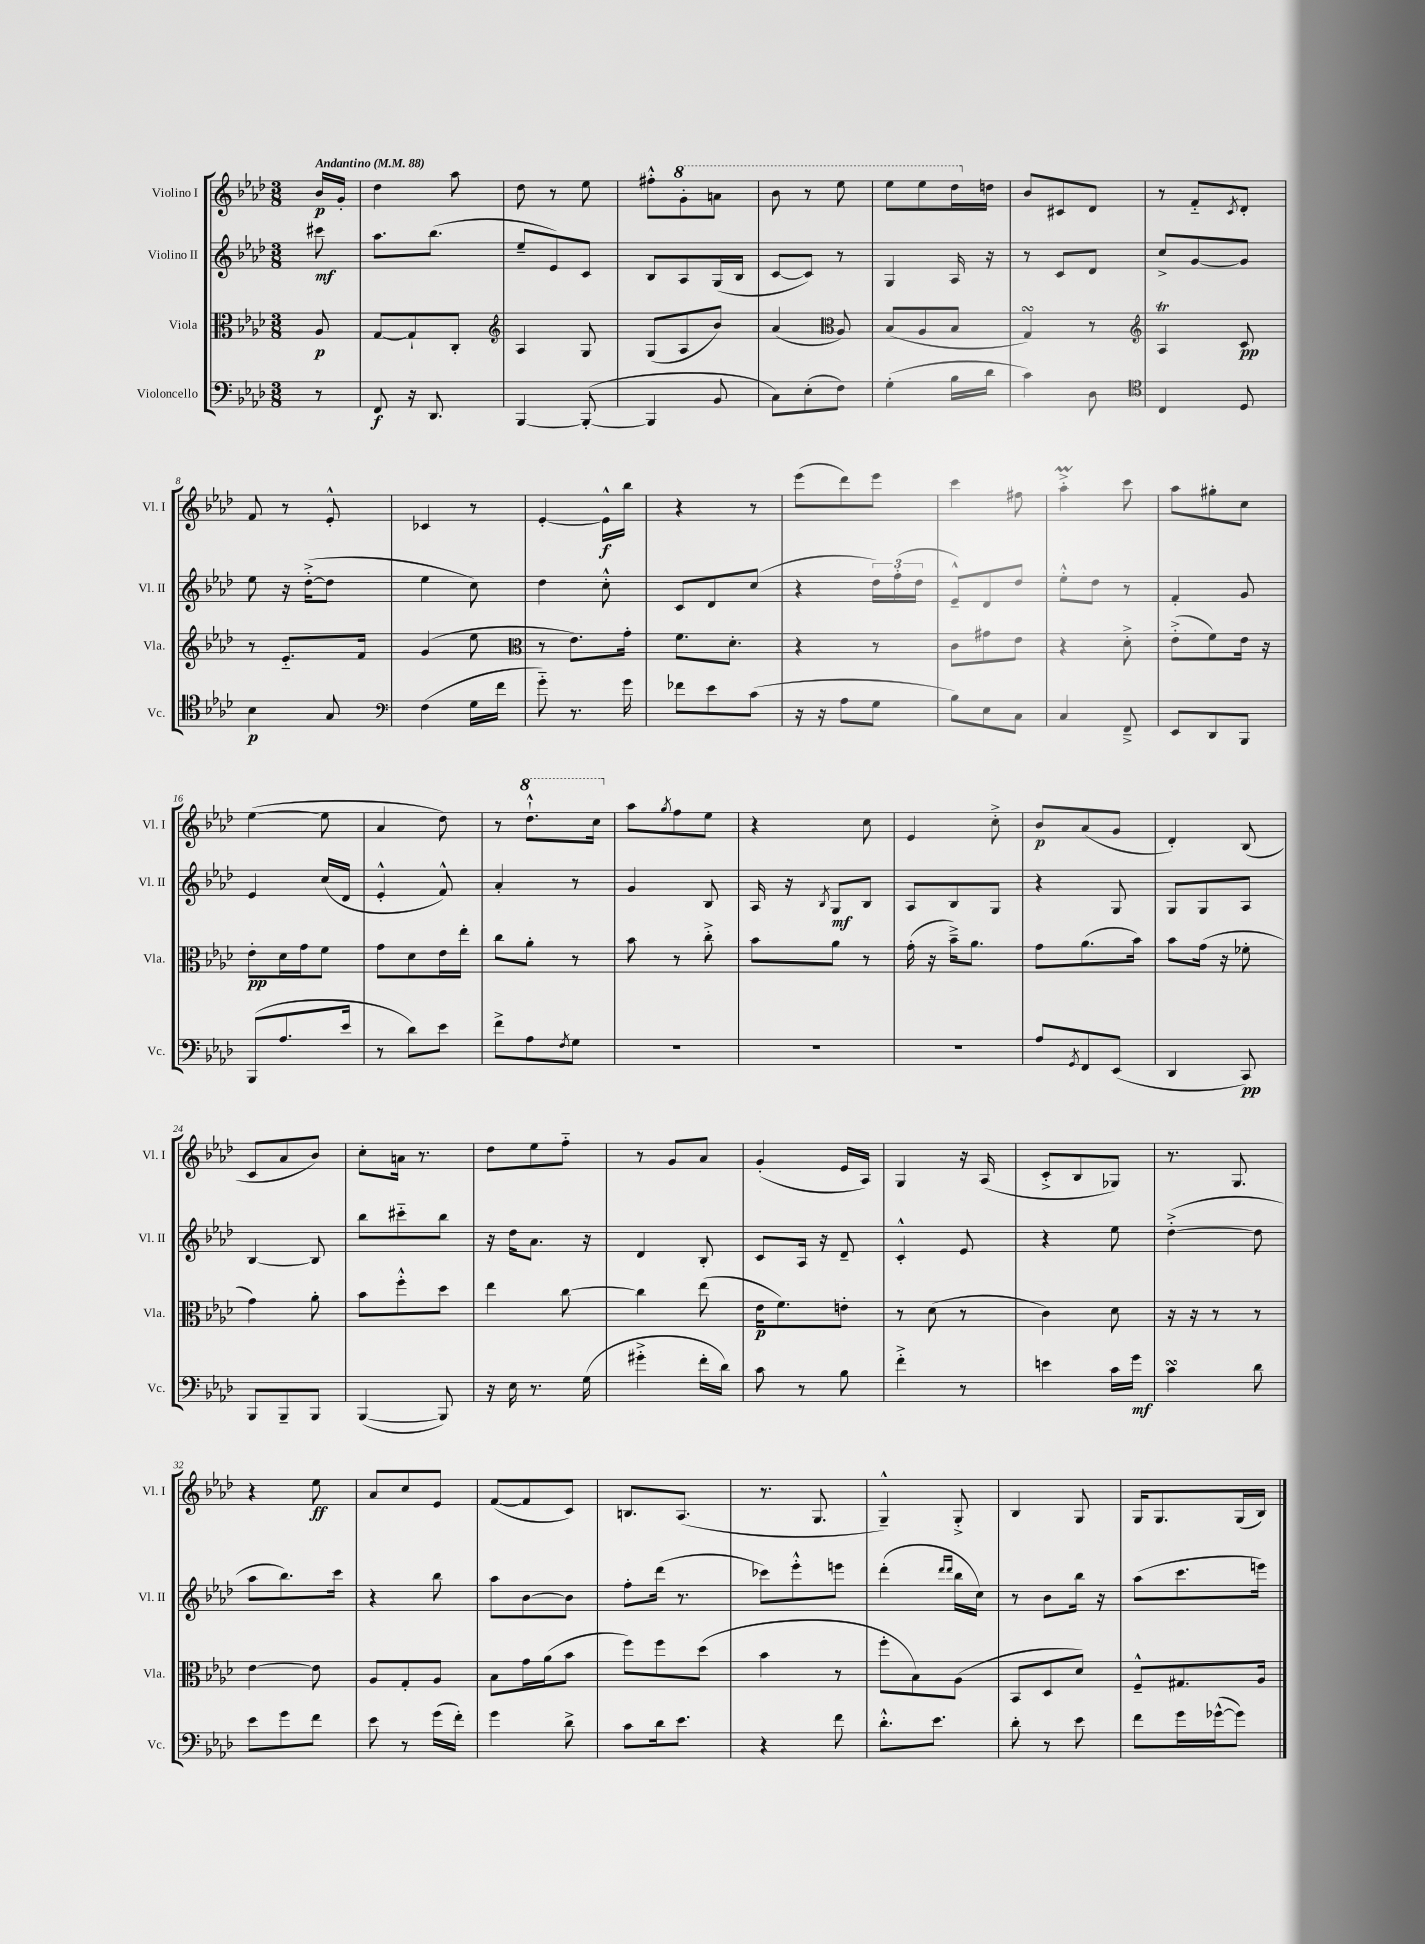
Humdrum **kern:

**kern	**dynam	**kern	**dynam	**kern	**dynam	**kern	**dynam
*part4	*part4	*part3	*part3	*part2	*part2	*part1	*part1
*staff4	*staff4	*staff3	*staff3	*staff2	*staff2	*staff1	*staff1
*I"Violoncello	*	*I"Viola	*	*I"Violino II	*	*I"Violino I	*
*I'Vc.	*	*I'Vla.	*	*I'Vl. II	*	*I'Vl. I	*
*clefF4	*	*clefC3	*	*clefG2	*	*clefG2	*
*k[b-e-a-d-]	*	*k[b-e-a-d-]	*	*k[b-e-a-d-]	*	*k[b-e-a-d-]	*
*M3/8	*	*M3/8	*	*M3/8	*	*M3/8	*
*MM88	*	*MM88	*	*MM88	*	*MM88	*
=	=	=	=	=	=	=	=
!	!	!	!	!	!	!LO:TX:a:B:t=Andantino	!
8r	.	8A-/	p	8ccc#X\	mf	16b-/LL	p
.	.	.	.	.	.	16g'/JJ	.
=1	=1	=1	=1	=1	=1	=1	=1
8FF/	f	[8G/L	.	8.aa-\L	.	4dd-\	.
16r	.	8G`/]	.	.	.	.	.
8.DD-/	.	.	.	(8.bb-\J	.	.	.
.	.	8C'/J	.	.	.	8aa-\	.
=2	=2	=2	=2	=2	=2	=2	=2
*	*	*clefG2	*	*	*	*	*
[4BBB-/	.	4A-/	.	8ee-~/L	.	8dd-\	.
.	.	.	.	8e-/)	.	8r	.
(8BBB-'/_	.	8G/	.	8c/J	.	8ee-\	.
=3	=3	=3	=3	=3	=3	=3	=3
4BBB-/]	.	(8G/L	.	8B-/L	.	8ff#X'^^\L	.
*	*	*	*	*	*	*8va	*
.	.	8A-/	.	8A-/	.	8gg'\	.
8BB-/	.	8b-/J)	.	(16G/L	.	8aan\J	.
.	.	.	.	16B-/JJ	.	.	.
=4	=4	=4	=4	=4	=4	=4	=4
8C\L)	.	(4a-/	.	[8c/L	.	8bb-\	.
(8E-'\	.	.	.	8c/J])	.	8r	.
*	*	*clefC3	*	*	*	*	*
8F\J)	.	8A-/)	.	8r	.	8eee-\	.
=5	=5	=5	=5	=5	=5	=5	=5
(4G'\	.	(8B-/L	.	4G/	.	8eee-\L	.
.	.	8A-/	.	.	.	8eee-\	.
16B-\LL	.	8B-/J	.	16A-/	.	16ddd-\L	.
*	*	*	*	*	*	*X8va	*
16d-\JJ	.	.	.	16r	.	16ddn\JJ	.
=6	=6	=6	=6	=6	=6	=6	=6
4c\)	.	4GsSsS/)	.	8r	.	8b-/L	.
.	.	.	.	8c/L	.	8c#X/	.
8D-\	.	8r	.	8d-/J	.	8d-/J	.
=7	=7	=7	=7	=7	=7	=7	=7
*clefC4	*	*clefG2	*	*	*	*	*
4C/	.	4A-T/	.	8cc^/L	.	8r	.
.	.	.	.	[8g/	.	8f/L	.
.	.	.	.	.	.	8qc/	.
8D-/	.	8c/	pp	8g/J]	.	8d-'/J	.
!!LO:LB:g=z
=8	=8	=8	=8	=8	=8	=8	=8
4B-\	p	8r	.	8ee-\	.	8f/	.
.	.	8.e-/L	.	16r	.	8r	.
.	.	.	.	([16dd-'^\KL	.	.	.
8G/	.	.	.	8dd-\J]	.	8e-'^^/	.
.	.	16f/Jk	.	.	.	.	.
=9	=9	=9	=9	=9	=9	=9	=9
*clefF4	*	*	*	*	*	*	*
(4F\	.	(4g/	.	4ee-\	.	4c-X/	.
16G\LL	.	8ee-\	.	8cc\)	.	8r	.
16f\JJ	.	.	.	.	.	.	.
=10	=10	=10	=10	=10	=10	=10	=10
*	*	*clefC3	*	*	*	*	*
8g\)	.	8r	.	4dd-\	.	[4e-'/	.
8.r	.	8.e-\L)	.	.	.	.	.
.	.	.	.	8cc'^^\	.	16e-^^\LL]	f
16g\	.	16g'\Jk	.	.	.	16bb-\JJ	.
=11	=11	=11	=11	=11	=11	=11	=11
8f-X\L	.	8.f\L	.	8c/L	.	4r	.
8e-\	.	.	.	8d-/	.	.	.
.	.	8.d-'\J	.	.	.	.	.
(8c\J	.	.	.	(8cc/J	.	8r	.
=12	=12	=12	=12	=12	=12	=12	=12
16r	.	4r	.	4r	.	(8eee-\L	.
16r	.	.	.	.	.	.	.
8A-\L	.	.	.	.	.	8ddd-\)	.
8G\J	.	8r	.	24dd-\LL)	.	8eee-\J	.
.	.	.	.	(24ff'\	.	.	.
.	.	.	.	24dd-\JJ	.	.	.
=13	=13	=13	=13	=13	=13	=13	=13
8B-\L)	.	8c\L	.	8e-~^^/L)	.	4ccc\	.
8E-\	.	8g#X\	.	8d-/	.	.	.
8C\J	.	8e-\J	.	8dd-/J	.	8ff#X\	.
=14	=14	=14	=14	=14	=14	=14	=14
4C/	.	4r	.	8ee-'^^\L	.	4aa-M'^\	.
.	.	.	.	8dd-\J	.	.	.
8FF~^/	.	8d-'^\	.	8r	.	8ccc\	.
=15	=15	=15	=15	=15	=15	=15	=15
8EE-/L	.	(8e-'^\L	.	4f'/	.	8aa-\L	.
8DD-/	.	8f\)	.	.	.	8gg#X'\	.
8BBB-/J	.	16e-\Jk	.	8g/	.	8cc\J	.
.	.	16r	.	.	.	.	.
!!LO:LB:g=z
=16	=16	=16	=16	=16	=16	=16	=16
(8BBB-/L	.	8e-'\L	pp	4e-/	.	([4ee-\	.
8.A-/	.	16d-\L	.	.	.	.	.
.	.	16g\J	.	.	.	.	.
.	.	8f\J	.	(16cc/LL	.	8ee-\]	.
16e-/Jk	.	.	.	16d-/JJ	.	.	.
=17	=17	=17	=17	=17	=17	=17	=17
8r	.	8g\L	.	4e-'^^/	.	4a-/	.
8d-\L)	.	8d-\	.	.	.	.	.
8e-\J	.	16e-\L	.	8f^^/)	.	8dd-\)	.
.	.	16ee-'\JJ	.	.	.	.	.
=18	=18	=18	=18	=18	=18	=18	=18
8f^\L	.	8cc\L	.	4a-'/	.	8r	.
*	*	*	*	*	*	*8va	*
8A-\	.	8a-'\J	.	.	.	8.ddd-`^^\L	.
8qF/	.	.	.	.	.	.	.
8G\J	.	8r	.	8r	.	.	.
.	.	.	.	.	.	16ccc\Jk	.
=19	=19	=19	=19	=19	=19	=19	=19
*	*	*	*	*	*	*X8va	*
4.r	.	8b-\	.	4g/	.	8aa-\L	.
.	.	.	.	.	.	8qgg/	.
.	.	8r	.	.	.	8ff\	.
.	.	8cc'^\	.	8B-/	.	8ee-\J	.
=20	=20	=20	=20	=20	=20	=20	=20
4.r	.	8b-\L	.	16A-/	.	4r	.
.	.	.	.	16r	.	.	.
.	.	.	.	8qB-/	.	.	.
.	.	8a-\J	.	8G/L	mf	.	.
.	.	8r	.	8B-/J	.	8cc\	.
=21	=21	=21	=21	=21	=21	=21	=21
4.r	.	(16g'\	.	8A-/L	.	4e-/	.
.	.	16r	.	.	.	.	.
.	.	16b-~^\KL)	.	8B-/	.	.	.
.	.	8.a-\J	.	.	.	.	.
.	.	.	.	8G/J	.	8cc'^\	.
=22	=22	=22	=22	=22	=22	=22	=22
8A-/L	.	8g\L	.	4r	.	8b-/L	p
8qGG/	.	.	.	.	.	.	.
8FF/	.	(8.a-\	.	.	.	(8a-/	.
(8EE-/J	.	.	.	8G/	.	8g/J	.
.	.	16b-\Jk)	.	.	.	.	.
=23	=23	=23	=23	=23	=23	=23	=23
4DD-/	.	8b-\L	.	8G/L	.	4d-'/)	.
.	.	(16g\Jk	.	8G/	.	.	.
.	.	16r	.	.	.	.	.
8CC/)	pp	8f-X'\	.	8A-/J	.	(8B-/	.
!!LO:LB:g=z
=24	=24	=24	=24	=24	=24	=24	=24
8BBB-/L	.	4g\)	.	[4B-/	.	8c/L	.
8BBB-~/	.	.	.	.	.	8a-/	.
8BBB-/J	.	8a-'\	.	8B-/]	.	8b-/J)	.
=25	=25	=25	=25	=25	=25	=25	=25
([4BBB-/	.	8b-\L	.	8bb-\L	.	8cc'\L	.
.	.	8ff'^^\	.	8ccc#X\	.	16an\Jk	.
.	.	.	.	.	.	8.r	.
8BBB-/])	.	8dd-\J	.	8bb-\J	.	.	.
=26	=26	=26	=26	=26	=26	=26	=26
16r	.	4ee-\	.	16r	.	8dd-\L	.
16E-\	.	.	.	16dd-\KL	.	.	.
8.r	.	.	.	8.a-\J	.	8ee-\	.
.	.	[8cc\	.	.	.	8ff\J	.
(16G\	.	.	.	16r	.	.	.
=27	=27	=27	=27	=27	=27	=27	=27
4g#X'^\	.	4cc\]	.	4d-/	.	8r	.
.	.	.	.	.	.	8g/L	.
16f'\LL	.	(8ee-\	.	8B-'/	.	8a-/J	.
16d-\JJ)	.	.	.	.	.	.	.
=28	=28	=28	=28	=28	=28	=28	=28
8c\	.	16e-\KL	p	8c/L	.	(4g'/	.
.	.	8.f\)	.	.	.	.	.
8r	.	.	.	16A-/Jk	.	.	.
.	.	.	.	16r	.	.	.
8B-\	.	8en'\J	.	8d-~/	.	16e-/LL	.
.	.	.	.	.	.	16A-/JJ)	.
=29	=29	=29	=29	=29	=29	=29	=29
4f'^\	.	8r	.	4c'^^/	.	4G/	.
.	.	(8d-\	.	.	.	.	.
8r	.	8r	.	8e-/	.	16r	.
.	.	.	.	.	.	(16A-/	.
=30	=30	=30	=30	=30	=30	=30	=30
4en\	.	4c\)	.	4r	.	8c'^/L	.
.	.	.	.	.	.	8B-/	.
16c\LL	.	8d-\	.	8ee-\	.	8G-X/J)	.
16g\JJ	mf	.	.	.	.	.	.
=31	=31	=31	=31	=31	=31	=31	=31
4csSsS\	.	16r	.	([4dd-'^\	.	8.r	.
.	.	16r	.	.	.	.	.
.	.	8r	.	.	.	.	.
.	.	.	.	.	.	8.G/	.
8d-\	.	8r	.	8dd-\]	.	.	.
!!LO:LB:g=z
=32	=32	=32	=32	=32	=32	=32	=32
8e-\L	.	[4e-\	.	8aa-\L	.	4r	.
8g\	.	.	.	8.bb-\)	.	.	.
8f\J	.	8e-\]	.	.	.	8ee-\	ff
.	.	.	.	16ccc\Jk	.	.	.
=33	=33	=33	=33	=33	=33	=33	=33
8e-\	.	8A-/L	.	4r	.	8a-/L	.
8r	.	8G'/	.	.	.	8cc/	.
(16g\LL	.	8A-/J	.	8bb-\	.	8e-/J	.
16f'\JJ)	.	.	.	.	.	.	.
=34	=34	=34	=34	=34	=34	=34	=34
4g\	.	8B-\L	.	8aa-\L	.	([8f/L	.
.	.	16g\L	.	[8b-\	.	8f/]	.
.	.	(16a-\J	.	.	.	.	.
8d-^\	.	8b-\J	.	8b-\J]	.	8c/J)	.
=35	=35	=35	=35	=35	=35	=35	=35
8c\L	.	8ff\L)	.	8ff'\L	.	8.Bn/L	.
16d-\k	.	8ff\	.	(16ddd-\Jk	.	.	.
8.e-\J	.	.	.	8.r	.	(8.A-/J	.
.	.	(8dd-\J	.	.	.	.	.
=36	=36	=36	=36	=36	=36	=36	=36
4r	.	4b-\	.	8ccc-X\L)	.	8.r	.
.	.	.	.	8eee-'^^\	.	.	.
.	.	.	.	.	.	8.G/	.
8f\	.	8r	.	8eeen\J	.	.	.
=37	=37	=37	=37	=37	=37	=37	=37
8.d-'^^\L	.	8ff'\L	.	(4ddd-'\	.	4G~^^/)	.
.	.	8B-\)	.	.	.	.	.
8.e-\J	.	.	.	.	.	.	.
.	.	.	.	16qqddd-/LL	.	.	.
.	.	.	.	16qqddd-/JJ	.	.	.
.	.	(8A-\J	.	16bb-\LL	.	8G'^/	.
.	.	.	.	16cc\JJ)	.	.	.
=38	=38	=38	=38	=38	=38	=38	=38
8d-'\	.	8BB-/L	.	8r	.	4B-/	.
8r	.	8D-/	.	8b-\L	.	.	.
8e-\	.	8d-/J)	.	16bb-\Jk	.	8G/	.
.	.	.	.	16r	.	.	.
=39	=39	=39	=39	=39	=39	=39	=39
8f\L	.	8F~^^/L	.	(8aa-\L	.	16G/KL	.
.	.	.	.	.	.	8.G/	.
16g\L	.	8.G#X/	.	8.ccc\	.	.	.
([16g-X^^\J	.	.	.	.	.	.	.
8g-\J])	.	.	.	.	.	(16G/L	.
.	.	16A-/Jk	.	16eeen\Jk)	.	16B-/JJ)	.
==	==	==	==	==	==	==	==
*-	*-	*-	*-	*-	*-	*-	*-
